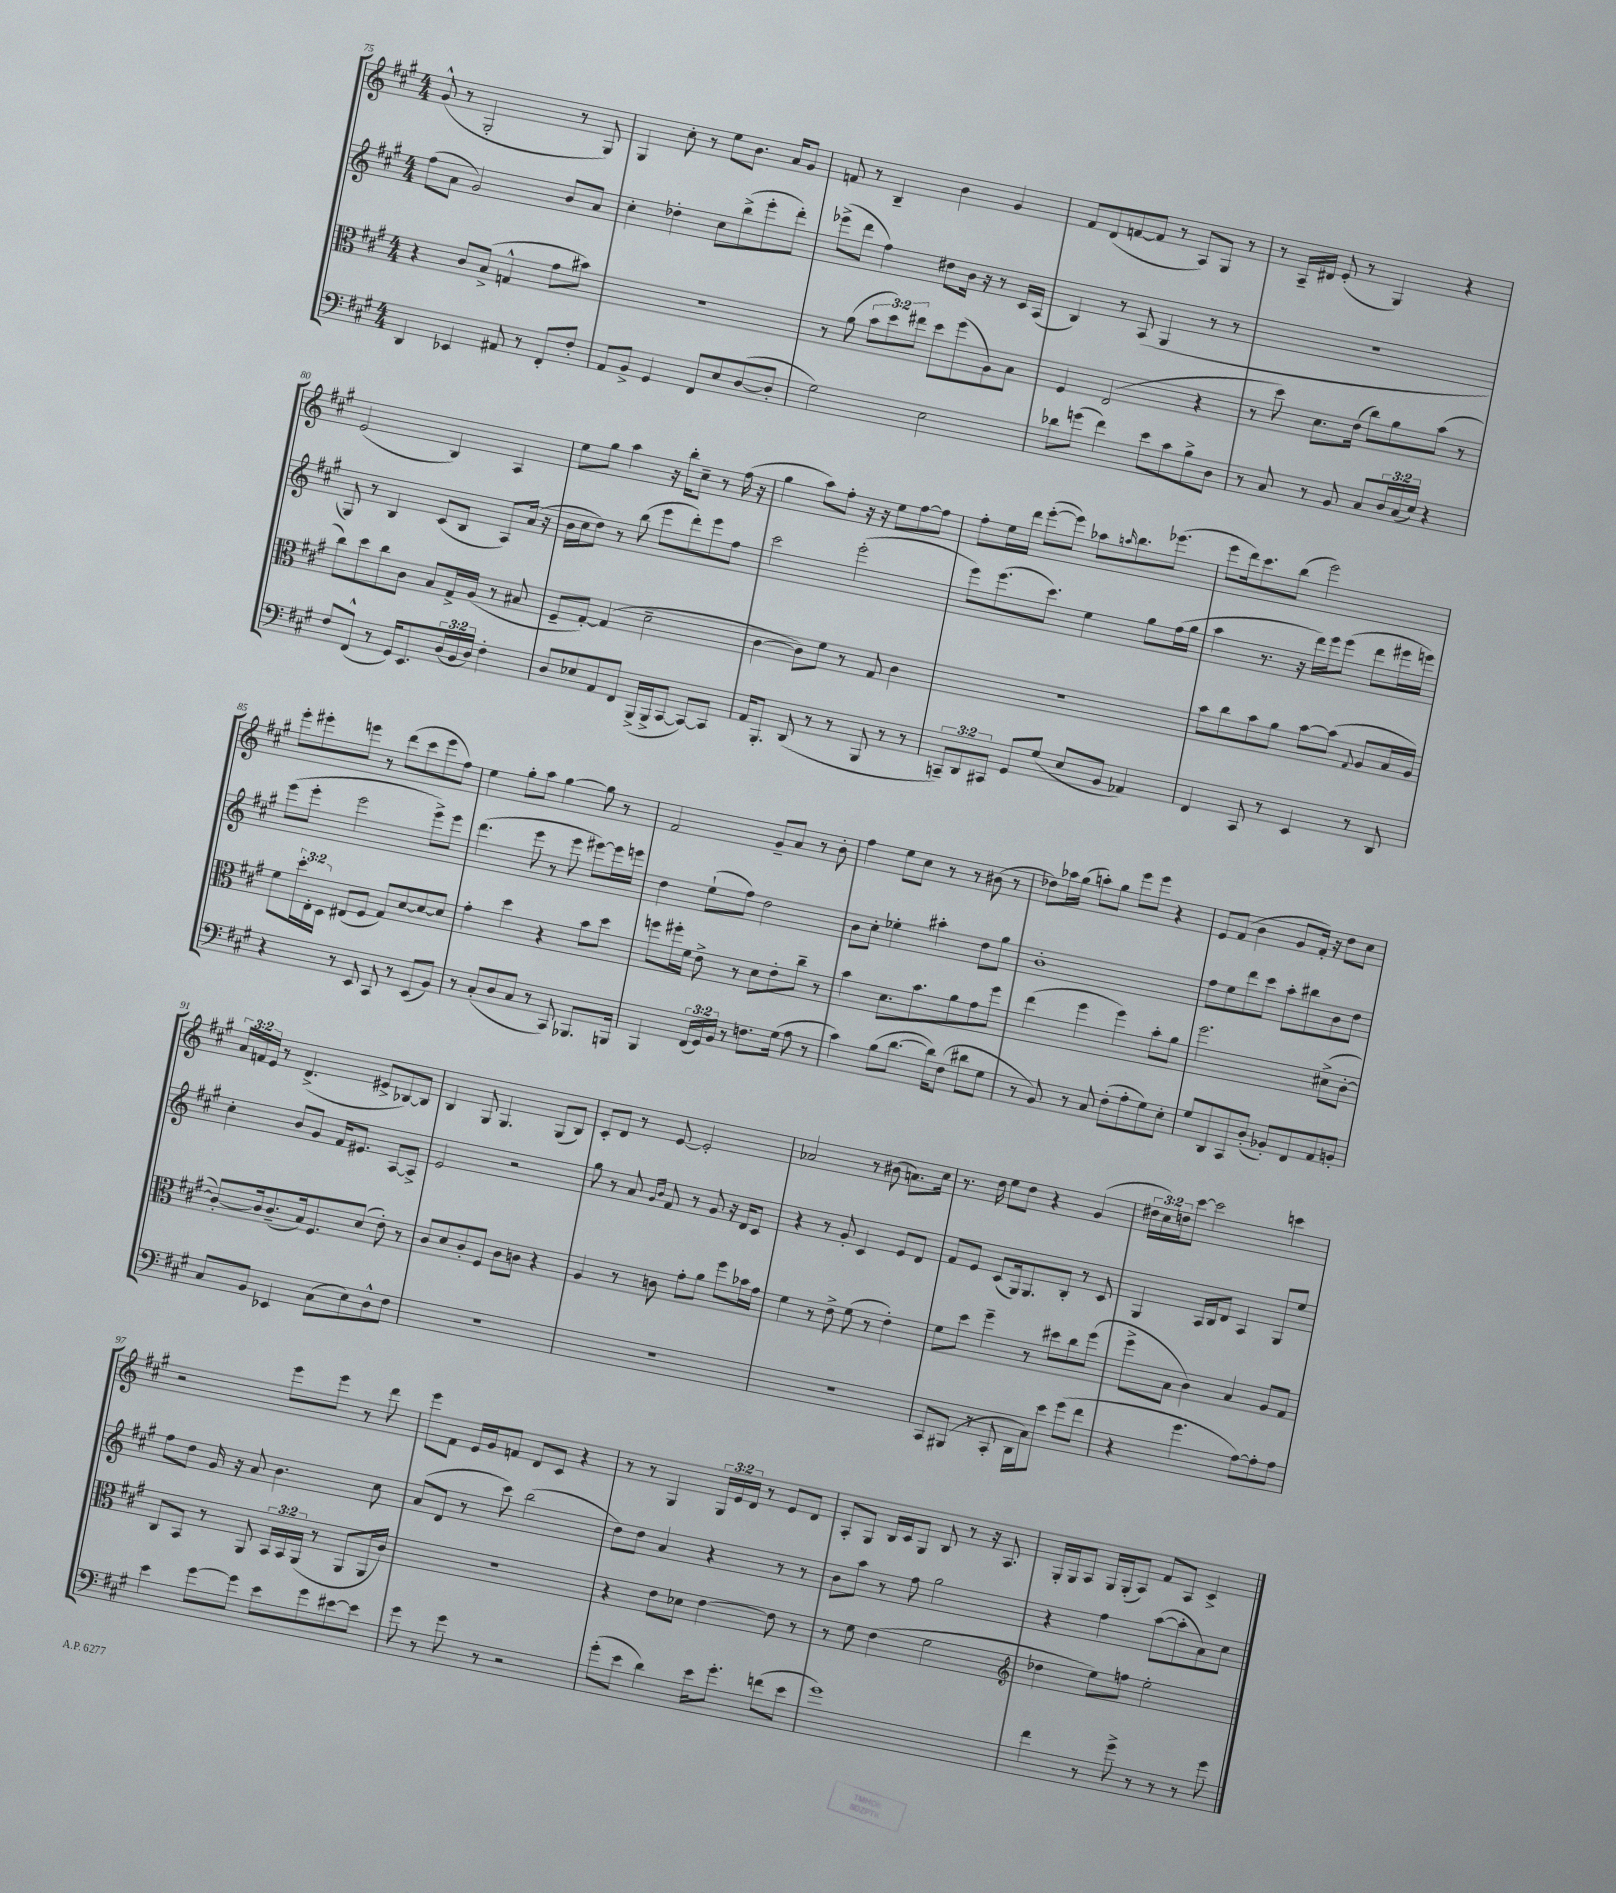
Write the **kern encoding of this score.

**kern	**kern	**kern	**kern
*staff4	*staff3	*staff2	*staff1
*clefF4	*clefC3	*clefG2	*clefG2
*k[f#c#g#]	*k[f#c#g#]	*k[f#c#g#]	*k[f#c#g#]
*M4/4	*M4/4	*M4/4	*M4/4
4DD	4r	(8ff#	(8g#^^
.	.	8a	8r
4EE-	8c#	2g#)	2G#'
.	(8B^	.	.
8AA#	4G^^	.	.
8r	.	.	.
8FF#'	8g#	8b	8r
8F#'	8b#)	8a	8G#)
=	=	=	=
8AA	1r	4cc#'	4G#
8BB^	.	.	.
4GG#	.	4dd-'	8cc#'
.	.	.	8r
8FF#	.	8cc#	8ee
8E	.	(8bb^	8.b
([8D	.	8eee'	.
.	.	.	16a
8D']	.	8ddd')	8g#
=	=	=	=
2G#)	8r	(8eee-^	8f
.	(8a	8ddd	8r
.	12b	4ff#)	4B~
.	12dd)	.	.
.	12ee#	.	.
2E	8dd	8dd#	4b
.	(8ff#	16b	.
.	.	16r	.
.	8A)	8r	4g#
.	8B	16c#	.
.	.	(16A	.
=	=	=	=
8d-	4F#	4B)	8f#
(8g	.	.	(8d
4f#)	(2E	8r	[8f
.	.	(8A	8f]
8e	.	4G#	8r
8c#	.	.	8A)
8B^	4r	8r	8G#
8D	.	8r	8r
=	=	=	=
8r	8r	1r	8r
8C#	8dd)	.	16A~
.	.	.	16d#
8r	8.d	.	(8e'
8BB	.	.	8r
.	(16e	.	.
8C#	8cc#)	.	4G#)
24D	8a	.	.
(24C#	.	.	.
24E)	.	.	.
4r	(8b	.	4r
.	8r	.	.
=	=	=	=
8F#	8cc#)	8G#)	(2e
(8FF#^^	8dd	8r	.
8r	8cc#	4B	.
16GG#)	8c#	.	.
8.EE	.	.	.
.	8B	(8c#	4B)
(24D	16G#^	8B	.
24BB	.	.	.
.	(16A	.	.
24D)	.	.	.
4F#'	8r	8A)	4A
.	8B#	(16a	.
.	.	16r	.
=	=	=	=
8D	8F#~	16b	8ee
.	.	16cc#	.
8E-	[8G#')	8dd)	8gg#
8AA	(4G#]	8r	4aa
8FF#	.	(8bb	.
(16BBB^	2d~	8eee	16r
16BBB^	.	.	16bb'
[8CC#	.	8ddd')	8cc#~
8CC#_)	.	8eee	8r
8CC#]	.	8ff#	(16ff#
.	.	.	16r
=	=	=	=
16AA	[4c#	2ccc#	4gg#
8.BBB'	.	.	.
(8DD	8c#])	.	8aa)
8r	8f#	.	8ff#'
8r	8r	(2eee'	16r
.	.	.	16r
8BBB	8G#	.	8ee
8r	4c#	.	[8ff#
8r	.	.	8ff#]
=	=	=	=
12CC~)	1r	8eee)	8ff#'
12DD	.	.	.
.	.	(8.eee	16ee
12CC#	.	.	.
.	.	.	16ddd
8GG#	.	.	([8eee'
.	.	8.ccc#)	.
(8G#	.	.	8eee])
8E	.	4ee	8aa-
.	.	.	16qqaa
8BB	.	.	8.bb
4AA-)	.	8gg#	.
.	.	.	(8.eee-
.	.	(16ff#	.
.	.	16gg#	.
=	=	=	=
4FF#	8b	4aa	8eee
.	8cc#	.	16ddd)
.	.	.	8.ccc#
8CC#	8b	8.r	.
8r	8a	.	(8bb
.	.	16r	.
4EE	[8b	16ddd)	2eee)
.	.	16eee	.
.	(8b]	(8eee	.
.	8qqG#	.	.
8r	8A	8ddd	.
8DD	16B	16eee#	.
.	16A)	16eee)	.
=	=	=	=
4r	8f#	(8eee	8eee'
.	24dd'	8eee'	8eee#'
.	24E'	.	.
.	24D	.	.
8r	(8E#	2eee	8eee
8EE	8F#	.	8r
8CC#	8G#)	.	(8ddd
8r	[8d	.	8ccc#
(8EE	8d_	8eee^)	8eee
8BB)	8d]	8eee	8ff#)
=	=	=	=
8r	4g#'	(4.ddd	4ee
(8C#'	.	.	.
8D	4dd	.	8gg#'
8C#	.	8eee	8aa
8r	4r	8r	[4gg#
8CC#)	.	8eee	.
8.BBB-	8b	[8eee#)	8gg#]
.	8dd	16eee#]	8r
16BBB	.	16eee	.
=	=	=	=
4BBB	8ff	4dd	2f#
.	16ff#'	.	.
.	16f#	.	.
(24FF#	8e^	(8ee`	.
24GG#)	.	.	.
24BB	.	.	.
8r	8r	8ff#)	.
8.F	8d	2dd	8g#~
.	8e'	.	8a
(16G#	.	.	.
8A	8cc#~	.	8r
8r	8r	.	8b'
=	=	=	=
4c#)	4b	8b	4ff#
.	.	8cc#'	.
(8B	8.d	4ee-'	8ee
[8.d	.	.	8cc#
.	8.b	.	.
.	.	4aa#'	8r
16d])	.	.	.
(8F#	8a	.	8r
8d#	8g#	8dd	(8b#
8G#	8ff#	8gg#	8r
=	=	=	=
8r	(4ee	1b'	8dd-)
8BB)	.	.	16aa-
.	.	.	(16gg#
8r	4ff#	.	8aa')
8C#	.	.	8gg#
(8F#'	4ff#)	.	8eee
8A'	.	.	8eee
8G#)	8b'	.	4r
8E'	8a	.	.
=	=	=	=
8G#	2.ff#	8ff#	8e
8DD	.	8ee	(8f#
8CC#	.	8ddd	4b
(8D'	.	8ccc#	.
8BB-')	.	8aa'	8g#
8FF#	.	8bb#	16f#')
.	.	.	16r
8AA	(8d#^	8b	8dd
8BB'	[8c#'	8dd	8cc#
=	=	=	=
8C#	8c#'_)	4cc#'	24a
.	.	.	24f
.	.	.	24e
8BB	16c#]	.	8r
.	(8.c#~	.	.
4EE-	.	8b	(4.d^
.	16B)	8g#	.
.	8.F#	.	.
(8C#	.	16f#	.
.	.	8.e#	.
8E)	(8d	.	8e#^
8D^^	8e')	[8A	[8B-)
8F#	8r	8A^]	8B-]
=	=	=	=
1r	8c#	2e	4B
.	8d	.	.
.	8c#'	.	8G#
.	8F#	.	4.G#
.	8c#	2r	.
.	8c	.	.
.	4r	.	(8G#
.	.	.	8B)
=	=	=	=
1r	4A	8gg#	8c#'
.	.	8r	8d
.	8r	8a	8r
.	.	16qqg#	.
.	.	16qqb	.
.	8c	8f#	[8e
.	8g#'	8r	2e']
.	8a	8g#	.
.	8ff#	16r	.
.	.	16d	.
.	16b-	8c#	.
.	16g#	.	.
=	=	=	=
1r	4f#	4r	2a-
.	8r	8r	.
.	8e^	8g#'	.
.	(8f#	4c#	8r
.	8r	.	(8b#
.	4e')	8e	8.a)
.	.	8d	.
.	.	.	16cc#
=	=	=	=
8CC#	8f#	8f#	8.r
(8BBB#	8dd	8e	.
.	.	.	16dd
8r	4ff#~	(8c#	8ee
8CC#'	.	16G#)	8dd
.	.	8.G#	.
16DD	8r	.	4r
16C#)	.	.	.
8e	8dd#	8B'	.
(8g#	8cc#	8r	(4g#
8f#	(8ff#	8c#	.
=	=	=	=
4r	8ff#^	4G#	24dd#
.	.	.	24cc#)
.	.	.	24dd
.	8B	.	[8ccc#
4.g#	4c#)	16A	2ccc#]
.	.	16B	.
.	.	8d	.
.	4B	4A	.
[8A)	.	.	.
8A']	8A	8G#	4ccc
8A	8G#	8ee	.
=	=	=	=
4e	8C#	8ff#	2r
.	8BB	8dd	.
[8g#	8r	16g#	.
.	.	16r	.
8g#]	8AA	8a	.
8e	24BB	4.b	8eee
.	24BB	.	.
.	(24AA	.	.
8g#	8r	.	8eee
[8e#	8AA	.	8r
8e#]	16AA	8cc#	8ddd
.	16c#)	.	.
=	=	=	=
8g#	1r	(8a	8eee
8r	.	8d	8f#
8g#	.	8r	16e
.	.	.	16g#
8r	.	8ccc#)	8f
2r	.	(2bb	8d
.	.	.	8c#
.	.	.	4r
=	=	=	=
(8g#'	4r	8dd)	8r
8e	.	8dd	8r
4d)	8e	4a	4G#
.	8d-	.	.
16e	[4e	4r	24G#
.	.	.	24e
8.g#'	.	.	.
.	.	.	24d
.	.	.	8r
(8f	8e]	8r	8e
8e	8r	8r	8d
=	=	=	=
1g#)	8r	8b	8A'
.	8f#	8aa	8G#
.	(4e	8r	16B
.	.	.	16c#
.	.	8ff#	8G#
.	2f#	2gg#	8B
.	.	.	8r
.	.	.	16r
.	.	.	8.A
=	=	=	=
*	*clefG2	*	*
4f#	4dd-	4r	16G#'
.	.	.	16G#
.	.	.	8A
8r	8ee)	4ff#	16G#
.	.	.	(16G#'
8g#^	8ff	.	8A)
8r	2ee'	([8aa	8f#
8r	.	8aa']	8A
8r	.	8a)	4c#^
8g#	.	8cc#	.
==	==	==	==
*-	*-	*-	*-
